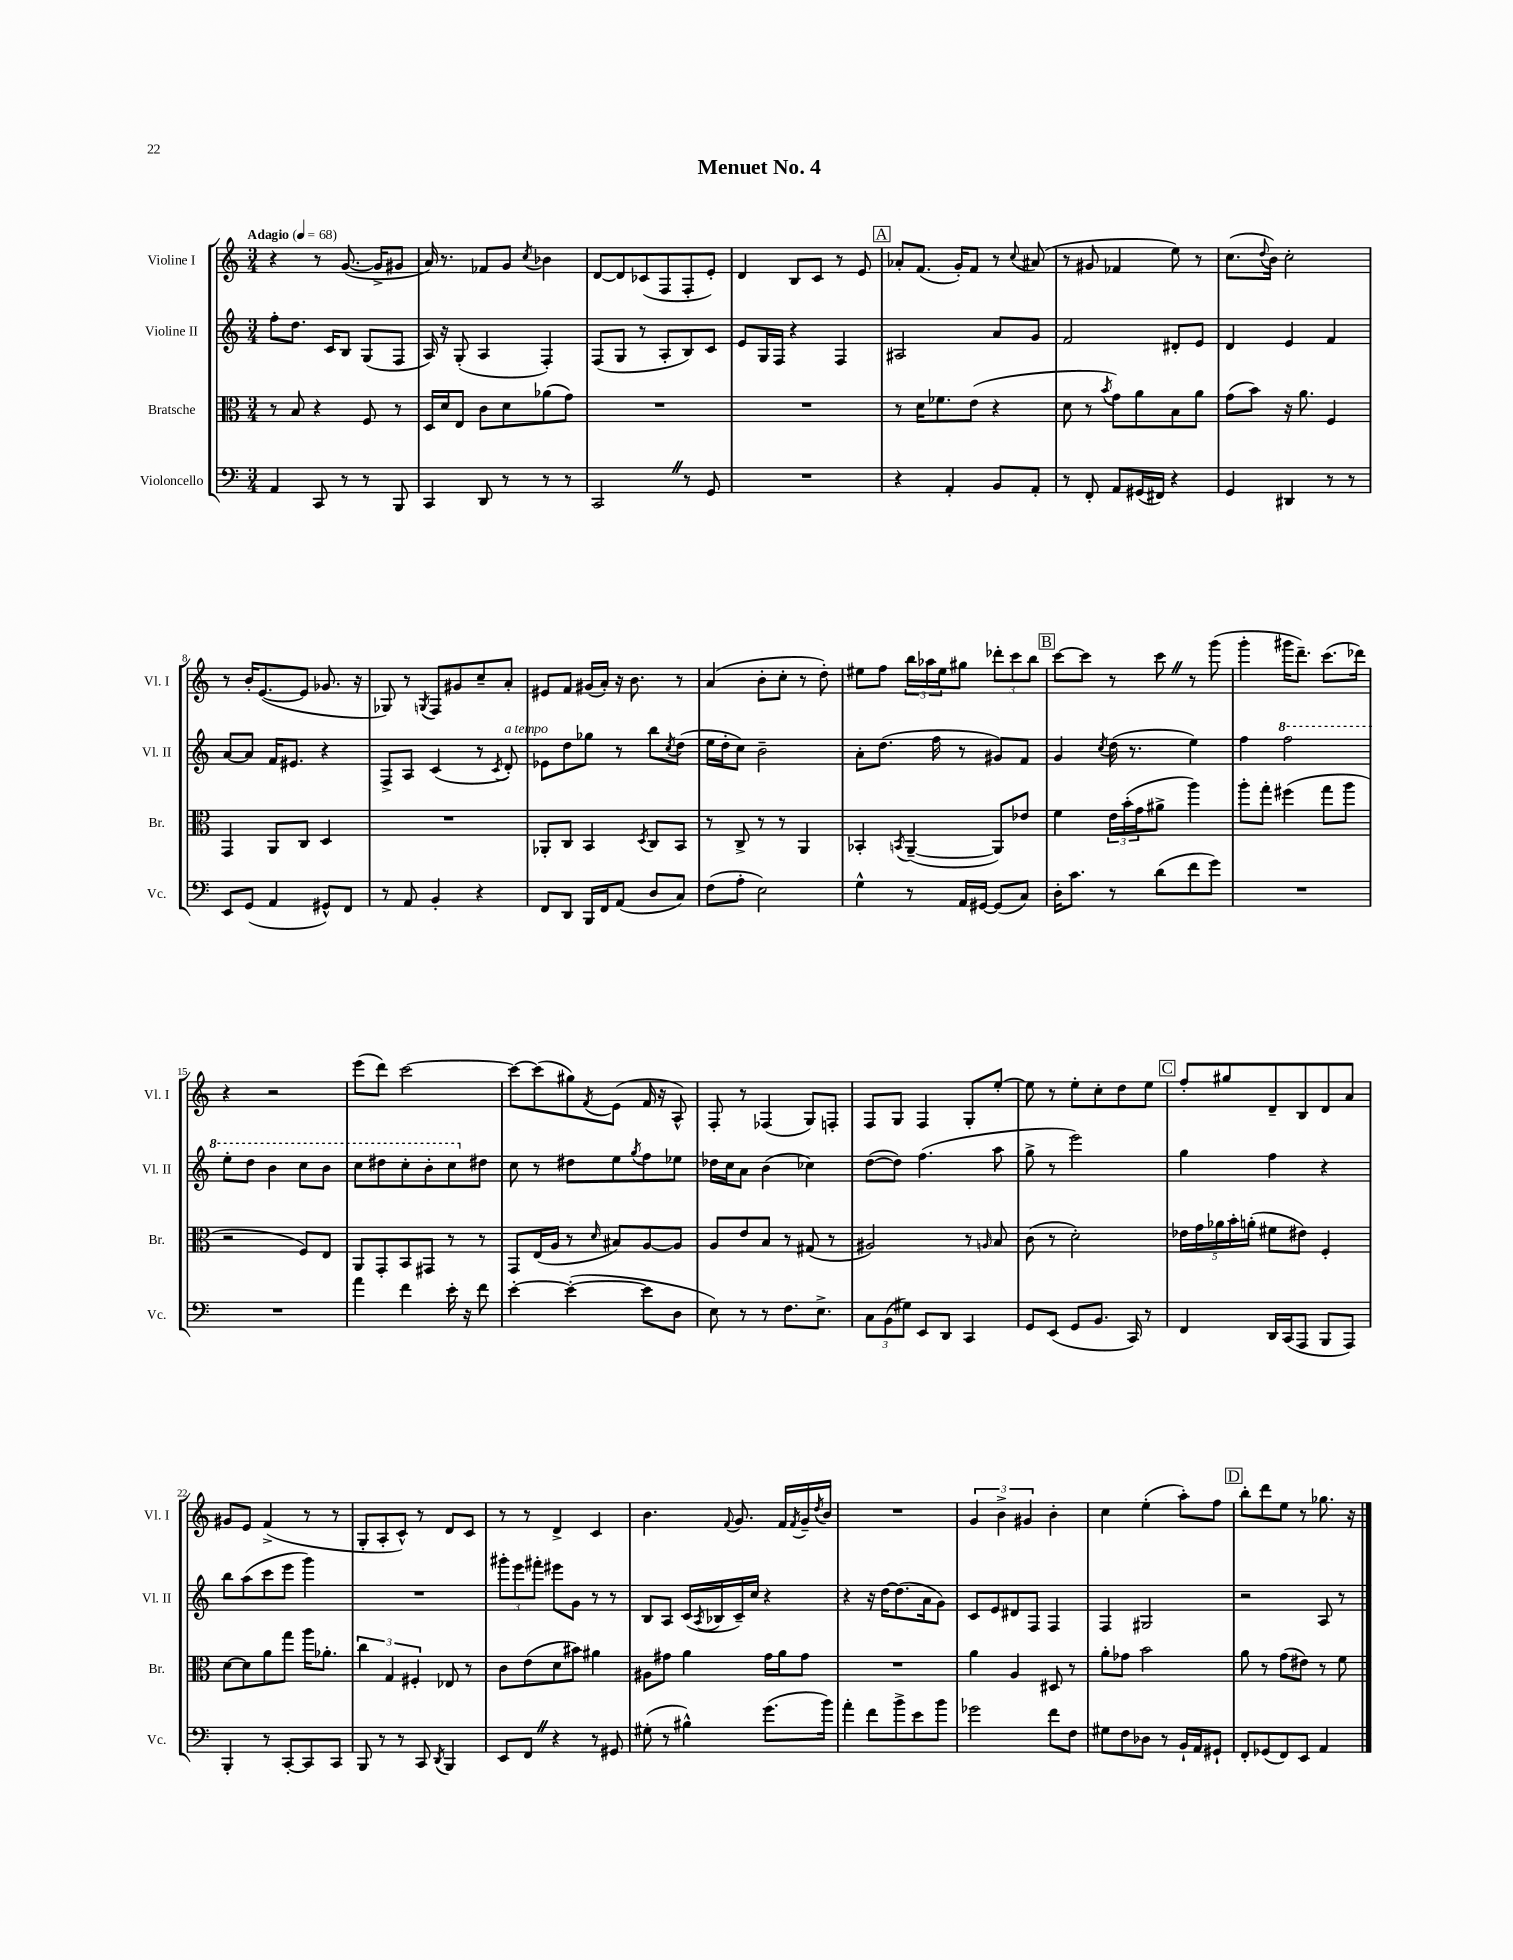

**kern	**kern	**kern	**kern
*part4	*part3	*part2	*part1
*staff4	*staff3	*staff2	*staff1
*I"Violoncello	*I"Bratsche	*I"Violine II	*I"Violine I
*I'Vc.	*I'Br.	*I'Vl. II	*I'Vl. I
*clefF4	*clefC3	*clefG2	*clefG2
*k[]	*k[]	*k[]	*k[]
*M3/4	*M3/4	*M3/4	*M3/4
*MM68	*MM68	*MM68	*MM68
=1	=1	=1	=1
!	!	!	!LO:TX:a:B:t=Adagio
4AA/	8r	8ff'\L	4r
.	8B/	8.dd\J	.
8CC/	4r	.	8r
.	.	16c/KL	.
8r	.	8B/J	([8.g/
8r	8F/	(8G/L	.
.	.	.	16g^/KL]
8BBB/	8r	8F/J	8g#X/J
=2	=2	=2	=2
4CC/	16D/LL	16A/)	16a/)
.	16d/J	16r	8.r
.	8E/J	(8G'/	.
8DD/	8c\L	4A/	8f-X/L
8r	8d\	.	8g/J
.	.	.	8qcc/
8r	(8a-X\	4F'/)	4b-X\
8r	8g\J)	.	.
=3	=3	=3	=3
2CCZ/	2.r	(8F/L	[8d/L
.	.	8G/J	8d/]
.	.	8r	(8c-X/
.	.	8A'/L	8F/
8r	.	8B/)	8F'/
8GG/	.	8c/J	8e'/J)
=4	=4	=4	=4
2.r	2.r	8e/L	4d/
.	.	16G/L	.
.	.	16F/JJ	.
.	.	4r	8B/L
.	.	.	8c/J
.	.	4F/	8r
.	.	.	8e/
!!LO:REH:place=s1:t=A
=5	=5	=5	=5
4r	8r	2A#X/	8a-X'/L
.	16d\KL	.	(8.f/J
.	8.f-X\	.	.
4AA'/	.	.	.
.	.	.	16g'/KL)
.	(8e\J	.	8f/J
8BB/L	4r	8a/L	8r
.	.	.	8qqcc/
8AA'/J	.	8g/J	(8a#X/
=6	=6	=6	=6
8r	8d\	2f/	8r
8FF'/	8r	.	8g#X/
.	8qb/	.	.
8AA/L	8g\L)	.	4f-X/
(16GG#X/L	8a\	.	.
16FF#X/JJ)	.	.	.
4r	8B\	8d#X'/L	8ee\)
.	8a\J	8e/J	8r
=7	=7	=7	=7
4GG/	(8g\L	4d/	(8.cc\L
.	8b\J)	.	.
.	.	.	8qqdd/
.	.	.	16b\Jk)
4DD#X/	16r	4e/	2cc'\
.	8.a\	.	.
8r	4F/	4f/	.
8r	.	.	.
!!LO:LB:g=z
=8	=8	=8	=8
8EE/L	4GG/	[8a/L	8r
(8GG/J	.	8a/J]	16b'/KL
.	.	.	([8.e/
4AA/	8AA/L	16f/KL	.
.	.	8.e#X/J	.
.	8C/J	.	8e/J]
8GG#X^^/L)	4D/	4r	8.g-X/
8FF/J	.	.	.
.	.	.	16r
=9	=9	=9	=9
8r	2.r	8F^/L	8G-X/)
8AA/	.	8A/J	8r
.	.	.	8qGn/
4BB'/	.	(4c/	8F/L
.	.	.	8g#X/
4r	.	8r	8cc~/
.	.	8qc/	.
!	!	!LO:TX:a:i:t=a tempo	!
.	.	8d'/)	8a'/J
=10	=10	=10	=10
8FF/L	8AA-X'/L	8e-X\L	8e#X/L
8DD/J	8C/J	8dd\	8f/J
16BBB/LL	4BB/	8gg-X\J	(16g#X/LL
16FF/J	.	.	16a'/JJ)
(8AA/J	.	8r	16r
.	.	.	8.b\
.	8qD/	.	.
8D/L	8C/L	8bb\L	.
.	.	8qcc/	.
8C/J)	8BB/J	(8dd\J	8r
=11	=11	=11	=11
(8F\L	8r	16ee\LL	(4a/
.	.	16dd'\J	.
8A'\J	8C^/	8cc\J)	.
2E\)	8r	2b~\	8b'\L
.	8r	.	8cc'\J
.	4AA/	.	8r
.	.	.	8dd'\)
=12	=12	=12	=12
4G^^\	4BB-X'/	8a'\L	8ee#X\L
.	.	(8.dd\J	8ff\J
.	8qBBn/	.	.
8r	([4AA~/	.	24bb\LL
.	.	.	24aa-X\
.	.	16ff\	.
.	.	.	24ee#\J
16AA/LL	.	8r	8gg#X\J
[16GG#X/JJ	.	.	.
(8GG#/L]	8AA/L])	8g#X/L)	12ddd-X'\L
.	.	.	12ccc\
8C/J)	8e-X/J	8f/J	.
.	.	.	12bb\J
!!LO:REH:place=s1:t=B
=13	=13	=13	=13
16D'\KL	4f\	4g/	[8ccc\L
8.c\J	.	.	.
.	.	.	8ccc\J]
.	.	8qcc/	.
8r	24e\LL	(16dd\	8r
.	(24b'\	.	.
.	.	8.r	.
.	24g\J	.	.
(8d\L	8a#X^\J	.	8cccZ\
8f\	4aa\)	4ee\)	8r
8g\J)	.	.	(8ggg\
=14	=14	=14	=14
2.r	8aa'\L	4ff\	4ggg'\
.	8gg'\J	.	.
*	*	*8va	*
.	(4ff#X\	2fff\	16ggg#X\KL
.	.	.	8.ddd~\J)
.	8gg\L	.	(8.ccc\L
.	8aa\J	.	.
.	.	.	16ddd-X\Jk)
!!LO:LB:g=z
=15	=15	=15	=15
2.r	2r	8eee'\L	4r
.	.	8ddd\J	.
.	.	4bb\	2r
.	8F/L)	8ccc\L	.
.	8E/J	8bb\J	.
=16	=16	=16	=16
4a\	8AA/L	8ccc\L	(8eee\L
.	8GG'/	8ddd#X\	8ddd\J)
4f\	8BB/	8ccc'\	[2ccc\
.	8GG#X/J	8bb'\	.
16e'\	8r	8ccc\	.
16r	.	.	.
*	*	*X8va	*
8f\	8r	8dd#X\J	.
=17	=17	=17	=17
[4e'\	8GG/L	8cc\	8ccc\L_
.	(16E/L	8r	(8ccc\]
.	16A/JJ	.	.
(4e'\_	8r	8dd#X\L	8gg#X\)
.	16qqd/	.	8qf/
.	8B#X/L)	8ee\	(8e\J
.	.	8qgg/	.
8e\L]	[8A/	8ff\	16f/
.	.	.	16r
8D\J	8A/J]	8ee-X\J	8A^^/)
=18	=18	=18	=18
8E\)	8A/L	16dd-X\LL	8F'/
.	.	16cc\J	.
8r	8e/	8a\J	8r
8r	8B/J	(4b\	(4F-X/
8.F\L	8r	.	.
.	(8G#X/	4cc-X\)	8G/L)
8.E^\J	.	.	.
.	8r	.	8Fn'/J
=19	=19	=19	=19
12C\L	2A#X/)	([8dd\L	8F/L
(12BB\	.	.	.
.	.	8dd\J])	8G/J
12G#X\J)	.	.	.
8EE/L	.	(4.ff\	4F/
8DD/J	.	.	.
4CC/	8r	.	8G'/L
.	16qqAn/	.	.
.	8B/	8aa\	[8ee'/J
=20	=20	=20	=20
8GG/L	(8c\	8gg^\	8ee\]
(8EE/J	8r	8r	8r
8GG/L	2d'\)	2eee\)	8ee'\L
8.BB/J	.	.	8cc'\
.	.	.	8dd\
16CC/)	.	.	.
8r	.	.	8ee\J
!!LO:REH:place=s1:t=C
=21	=21	=21	=21
4FF/	20e-X\LL	4gg\	8ff'/L
.	20g\	.	.
.	20a-X\	.	.
.	.	.	8gg#X/
.	20b'\	.	.
.	(20an'\JJ	.	.
16DD/LL	8f#X\L	4ff\	8d~/
(16CC/J	.	.	.
8AAA/J	8e#X\J)	.	8B/
8BBB/L	4F'/	4r	8d/
8AAA/J)	.	.	8a/J
!!LO:LB:g=z
=22	=22	=22	=22
4BBB'/	[8d\L	8bb\L	8g#X/L
.	8d\]	(8aa\	8e/J
8r	8a\	8ccc\	(4f^/
[8CC'/L	8gg\J	8eee\J	.
8CC/]	16aa\KL	4ggg\)	8r
.	8.a-X'\J	.	.
8CC/J	.	.	8r
=23	=23	=23	=23
8BBB/	6cc\	2.r	8G'/L
8r	.	.	8A'/
.	6G/	.	.
8r	.	.	8c^^/J)
.	6F#X'/	.	.
8CC/	.	.	8r
8qDD/	.	.	.
4BBB/	8E-X/	.	8d/L
.	8r	.	8c/J
=24	=24	=24	=24
8EE/L	8c\L	12ggg#X'\L	8r
.	.	12eee\	.
8FFZ/J	(8e\	.	8r
.	.	12fff#X'\J	.
4r	8d\	8eee#X\L	4d^/
.	8b#X\J)	8g\J	.
8r	4a#X\	8r	4c/
8GG#X/	.	8r	.
=25	=25	=25	=25
(8G#X'\	8A#X\L	8B/L	4.b\
8r	8g#X\J	8A/J	.
4B#X^^\)	4a\	(16c/LL	.
.	.	8qA/	.
.	.	16B-X/	.
.	.	.	8qqf/
.	.	16c~/)	8.g/
.	.	16cc/JJ	.
(8.g\L	16g#\LL	4r	.
.	16a\J	.	16f/LL
.	.	.	8qf/
.	8g#\J	.	16g~/
.	.	.	8qdd/
16b\Jk)	.	.	16b/JJ
=26	=26	=26	=26
4a'\	2.r	4r	2.r
8f\L	.	16r	.
.	.	[16dd\KL	.
8b^\	.	(8.dd\]	.
8e\	.	.	.
.	.	16a\k	.
8b\J	.	8g\J)	.
=27	=27	=27	=27
2g-X\	4a\	8c/L	6g/
.	.	8e/	.
.	.	.	6b^\
.	4A/	8d#X/	.
.	.	.	6g#X/
.	.	8F/J	.
8f\L	8D#X/	4F/	4b'\
8F\J	8r	.	.
=28	=28	=28	=28
8G#X\L	8a'\L	4F/	4cc\
8F\	8g-X\J	.	.
8D-X\J	2b\	2G#X/	(4ee'\
8r	.	.	.
16BB`/LL	.	.	8aa'\L)
16AA/J	.	.	.
8GG#X`/J	.	.	8ff\J
!!LO:REH:place=s1:t=D
=29	=29	=29	=29
8FF'/L	8a\	2r	8bb'\L
(8GG-X/	8r	.	8ddd\
8FF/)	(8g\L	.	8ee\J
8EE/J	8e#X\J)	.	8r
4AA/	8r	8A/	8.gg-X\
.	8f\	8r	.
.	.	.	16r
==	==	==	==
*-	*-	*-	*-
